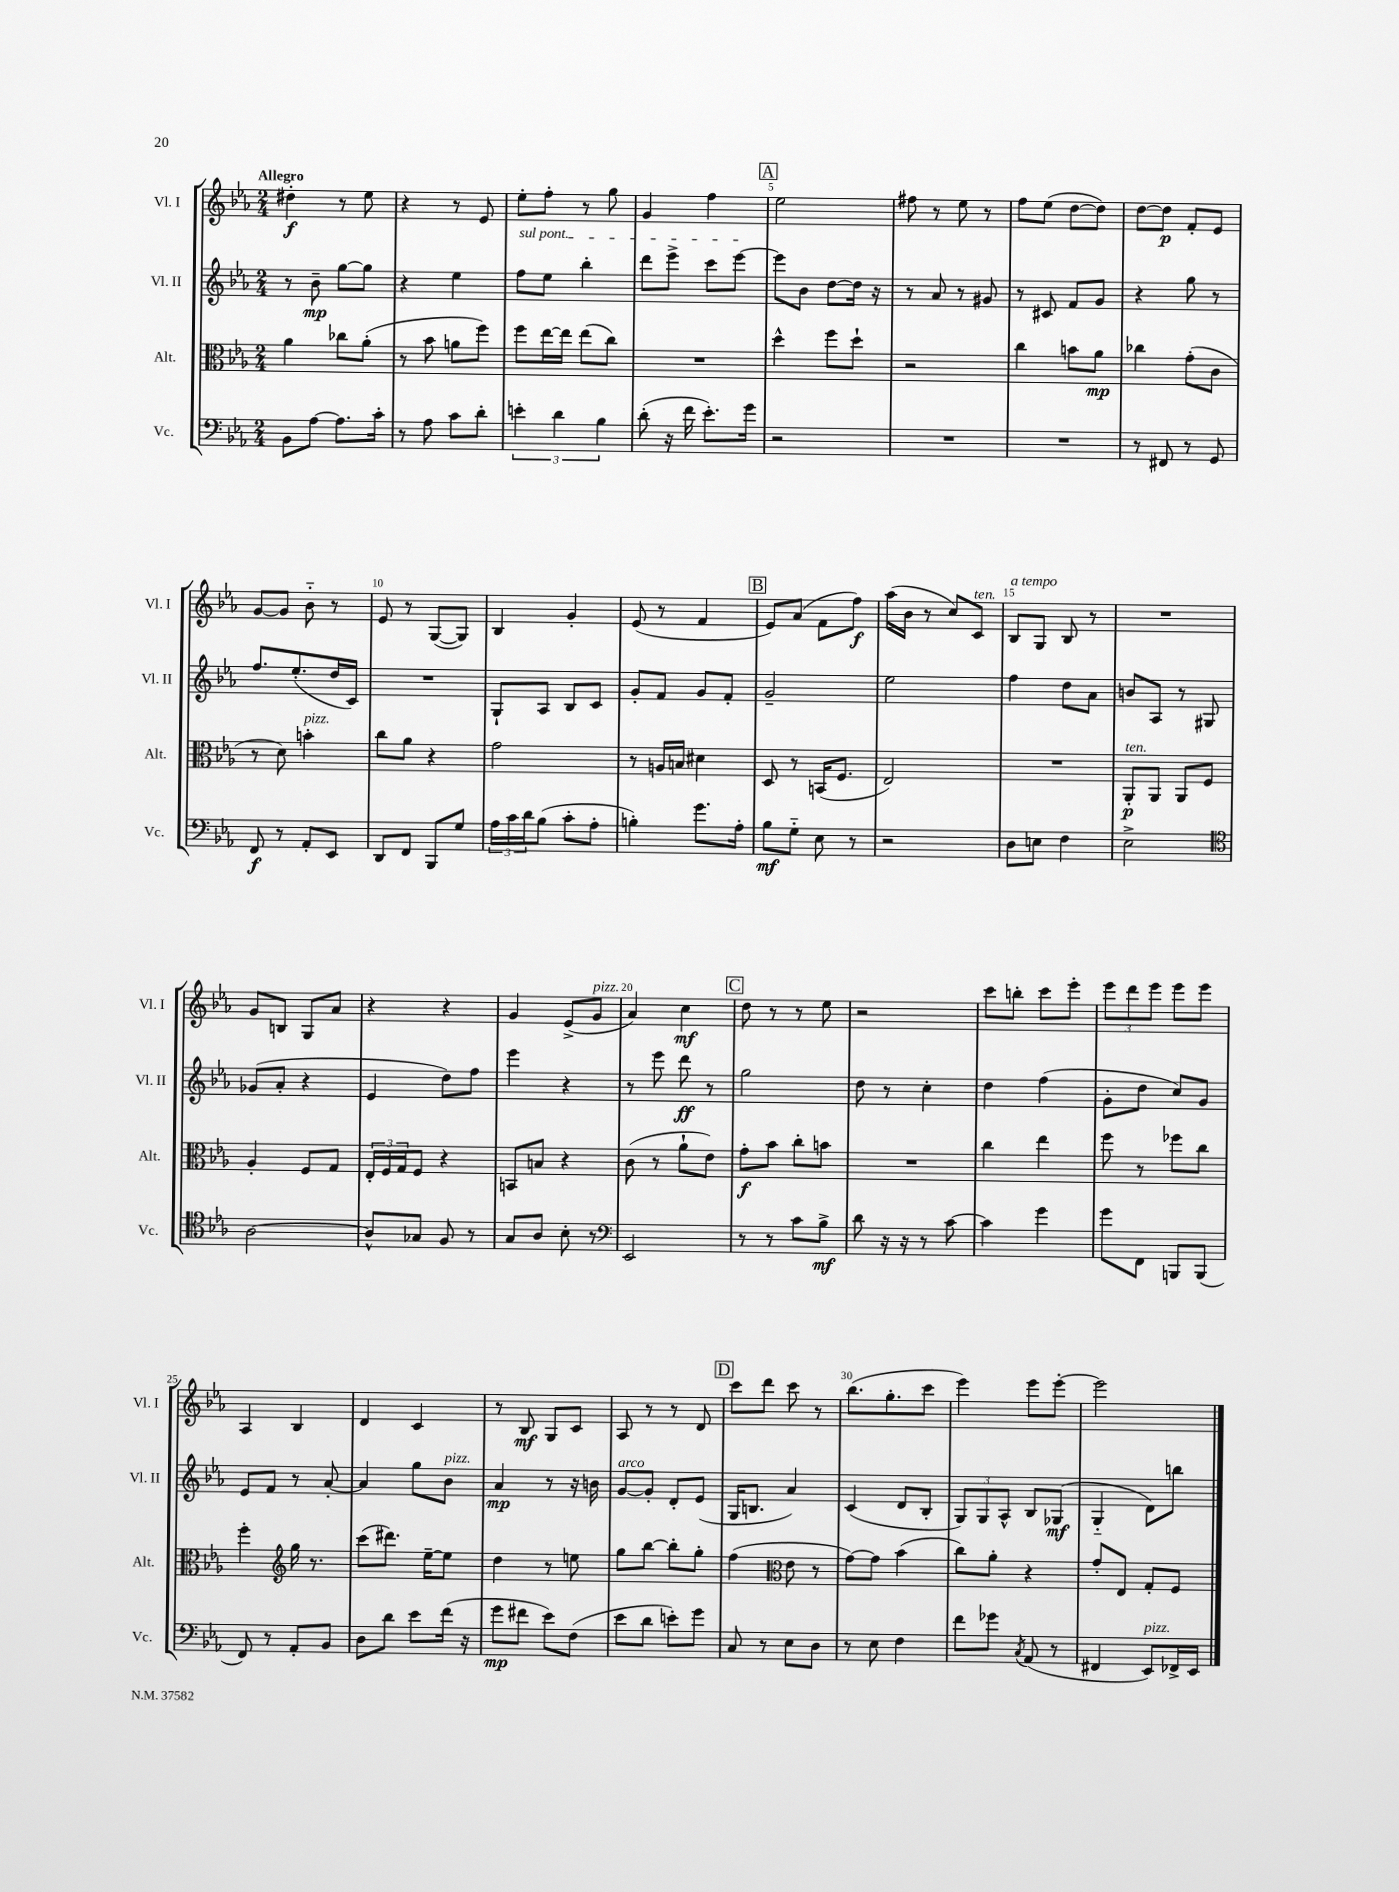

**kern	**kern	**kern	**kern
*staff4	*staff3	*staff2	*staff1
*clefF4	*clefC3	*clefG2	*clefG2
*k[b-e-a-]	*k[b-e-a-]	*k[b-e-a-]	*k[b-e-a-]
*M2/4	*M2/4	*M2/4	*M2/4
8BB-	4a-	8r	4dd#'
[8A-	.	8b-~	.
8.A-]	8cc-	[8gg	8r
.	(8a-'	8gg]	8ee-
16c'	.	.	.
=	=	=	=
8r	8r	4r	4r
8A-	8b-	.	.
8c	8a	4ee-	8r
8d'	8ff)	.	8e-
=	=	=	=
6e'	8ff	8ff	8ee-'
.	[16ee-	8ee-	8ff'
6d	.	.	.
.	16ee-]	.	.
.	(8ee-	4bb-'	8r
6B-	.	.	.
.	8cc)	.	8gg
=	=	=	=
(8d'	2r	8ddd	4g
16r	.	8eee-^	.
16f	.	.	.
8.e-')	.	8ccc	4ff
.	.	[8eee-	.
16g	.	.	.
=	=	=	=
2r	4dd^^	8eee-]	2ee-
.	.	8b-	.
.	8ff	[8dd	.
.	8dd`	16dd]	.
.	.	16r	.
=	=	=	=
2r	2r	8r	8ff#
.	.	8a-	8r
.	.	8r	8ee-
.	.	8g#	8r
=	=	=	=
2r	4cc	8r	8ff
.	.	8c#	(8ee-
.	8b	8f	[8dd
.	8a-	8g	8dd])
=	=	=	=
8r	4cc-	4r	[8dd
8FF#	.	.	8dd]
8r	(8g'	8gg	8f'
8GG	8c	8r	8e-
=	=	=	=
8FF	8r	8.ff	[8g
8r	8d)	.	8g]
.	.	(8.ee-'	.
8AA-'	4b'	.	8b-'~
8EE-	.	16dd	8r
.	.	16c)	.
=	=	=	=
8DD	8cc	2r	8e-
8FF	8a-	.	8r
8BBB-	4r	.	([8G
8G	.	.	8G])
=	=	=	=
24A-	2g	8G`	4B-
24c	.	.	.
24d	.	.	.
(8B-	.	8A-	.
8c'	.	8B-	4g'
8A-'	.	8c	.
=	=	=	=
4B')	8r	8g'	(8e-
.	16A	8f	8r
.	16B	.	.
8.g	4d#	8g	4f
.	.	8f'	.
16A-'	.	.	.
=	=	=	=
8B-	8D	2g~	8e-)
8G'~	8r	.	(8a-
8E-	(16BB	.	8f
.	8.F	.	.
8r	.	.	8ff)
=	=	=	=
2r	2E-)	2ee-	(16aa-
.	.	.	16b-
.	.	.	8r
.	.	.	8cc)
.	.	.	8c
=	=	=	=
8D	2r	4ff	8B-
8E	.	.	8G
4F	.	8dd	8B-
.	.	8a-	8r
=	=	=	=
2E-^	8AA-'	8b	2r
.	8AA-	8A-	.
.	8AA-	8r	.
.	8F	8G#	.
=	=	=	=
*clefC4	*	*	*
[2A-	4A-'	(8g-	8g
.	.	8a-'	8B
.	8F	4r	8G
.	8G	.	8a-
=	=	=	=
8A-^^]	24E-'	4e-	4r
.	24F	.	.
.	24G	.	.
8G-	8F	.	.
8F	4r	8dd)	4r
8r	.	8ff	.
=	=	=	=
8G	8BB	4eee-	4g
8A-	8B	.	.
8B-'	4r	4r	(8e-^
8r	.	.	8g
=	=	=	=
*clefF4	*	*	*
2EE-	(8c	8r	4a-)
.	8r	8eee-	.
.	8a-`	8ddd	4cc
.	8e-)	8r	.
=	=	=	=
8r	8g'	2gg	8dd
8r	8b-	.	8r
8c	8cc'	.	8r
8B-^	8b	.	8ee-
=	=	=	=
8d	2r	8dd	2r
16r	.	8r	.
16r	.	.	.
8r	.	4cc'	.
[8c	.	.	.
=	=	=	=
4c]	4cc	4dd	8ccc
.	.	.	8bb'
4g	4ee-	(4ff	8ccc
.	.	.	8eee-'
=	=	=	=
8g	8ff	8g'	12eee-
.	.	.	12ddd
8FF	8r	8dd	.
.	.	.	12eee-
8BBB	8ff-	8cc)	8eee-
(8BBB	8cc	8g	8eee-
=	=	=	=
8FF)	4ff'	8e-	4A-
8r	.	8f	.
*	*clefG2	*	*
8AA-'	16gg	8r	4B-
.	8.r	.	.
8BB-	.	[8a-'	.
=	=	=	=
8D	(8ccc	4a-]	4d
8d	8.ddd#)	.	.
8e-	.	8gg	4c
.	[16ee-~	.	.
(16f	8ee-]	8b-	.
16r	.	.	.
=	=	=	=
8g	4dd	4a-	8r
8f#	.	.	8B-
8e-)	8r	8r	8G
(8F	8ee	16r	8c
.	.	16b	.
=	=	=	=
8e-	8gg	[8g	8A-
8d	[8bb-	8g']	8r
8e')	8bb-']	8d'	8r
8g	8gg'	(8e-	8d
=	=	=	=
8C	(4ff	16G	8ccc
.	.	8.B	.
8r	.	.	8ddd
*	*clefC3	*	*
8E-	8e-	4a-)	8ccc
8D	8r	.	8r
=	=	=	=
8r	[8g)	(4c	(8.bb-
8E-	8g]	.	.
.	.	.	8.gg'
4F	(4b-	8d	.
.	.	8B-'	8ccc
=	=	=	=
8f	8cc)	12G)	4eee-)
.	.	12G	.
8g-	8a-'	.	.
.	.	12A-^^	.
8qC	.	.	.
(8AA-	4r	8B-	8eee-
8r	.	(8G-	[8eee-'
=	=	=	=
4FF#	8g'	4G'~	2eee-]
.	8E-	.	.
8EE-)	8G'	8d)	.
16FF-^	8F	8bb	.
16EE-	.	.	.
==	==	==	==
*-	*-	*-	*-
